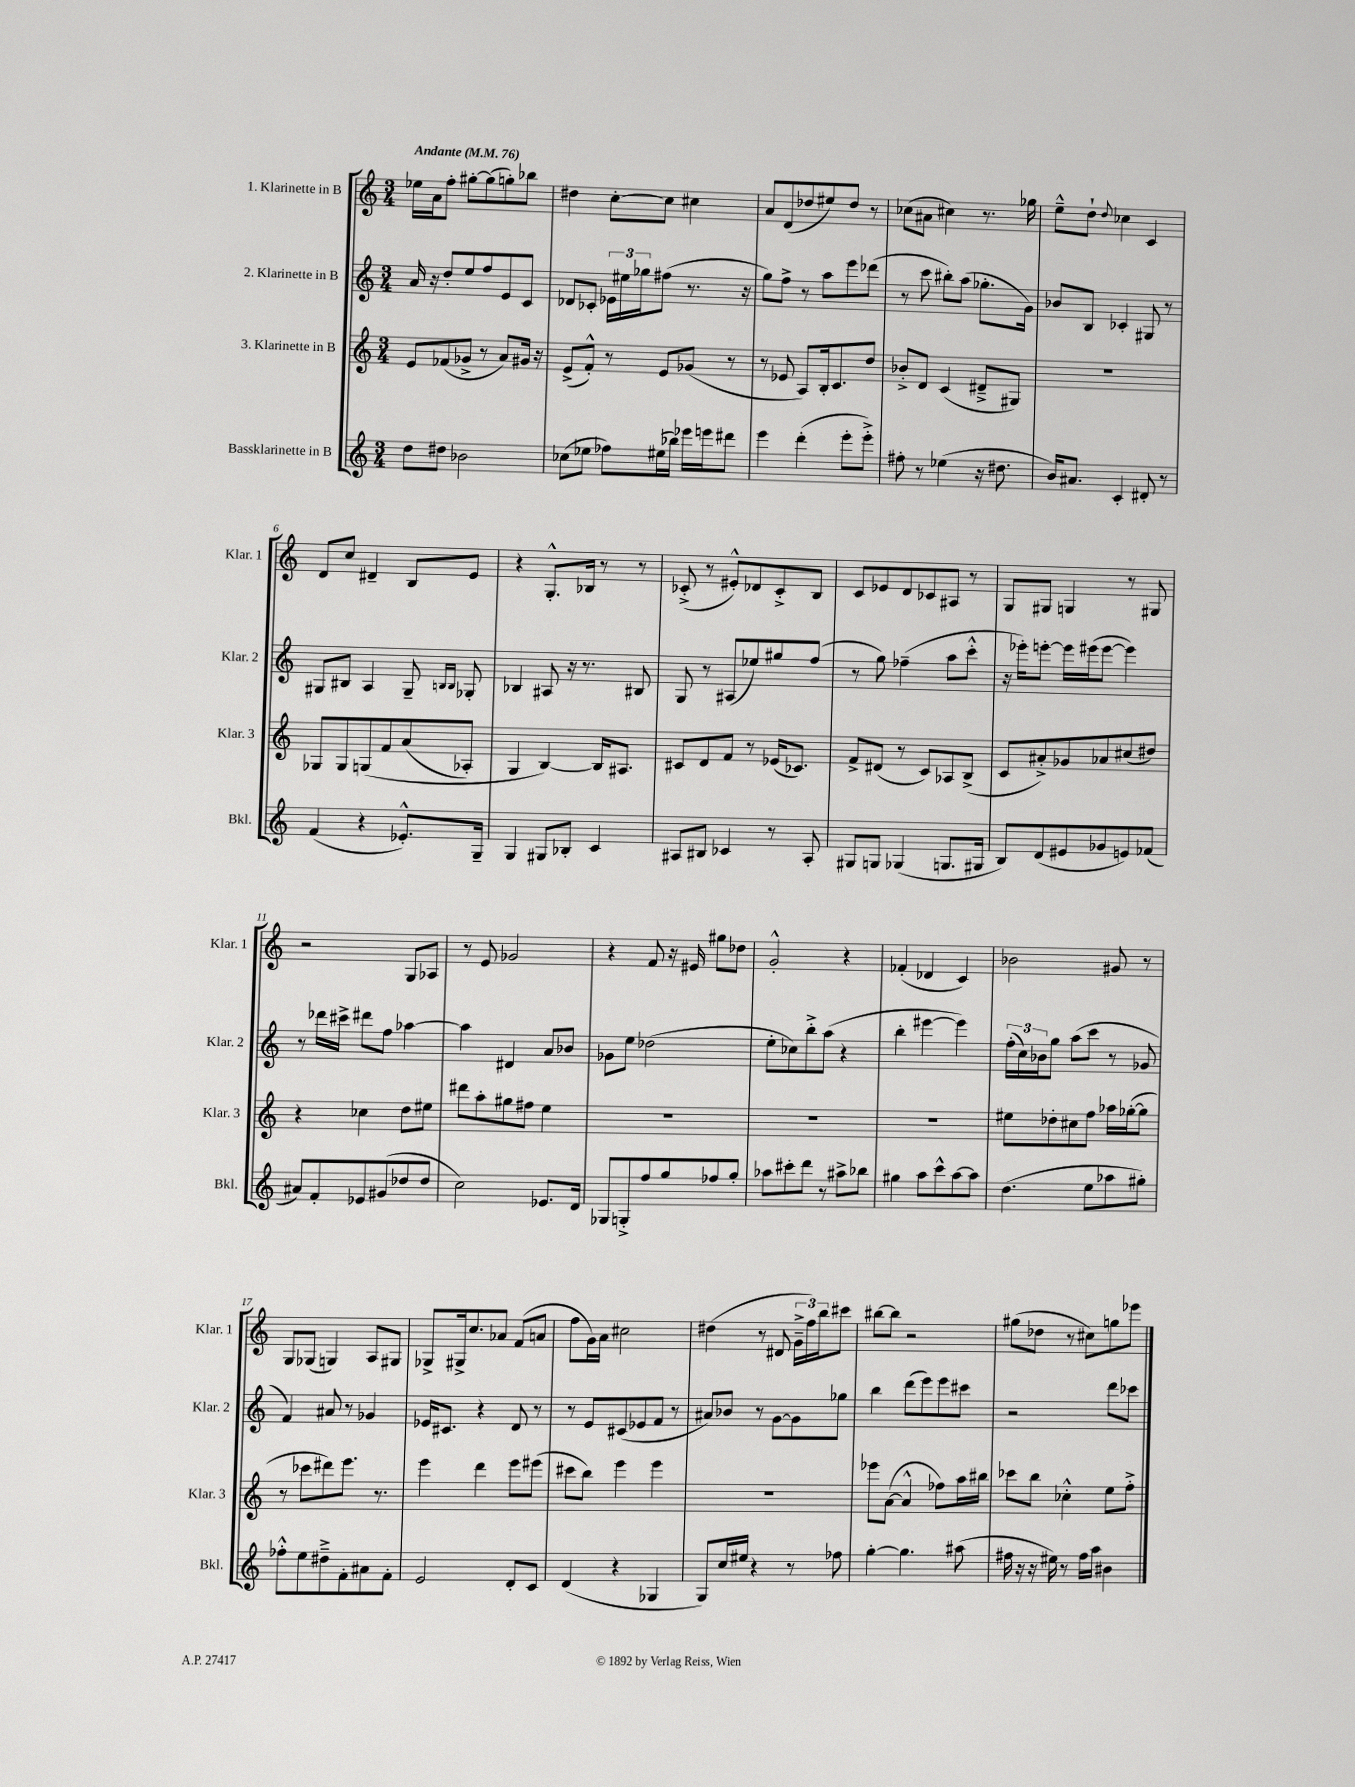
<<
\new StaffGroup <<
\new Staff = "s0" \with { instrumentName = "1. Klarinette in B" shortInstrumentName = "Klar. 1" } {
    \clef treble \key c \major \numericTimeSignature \time 3/4 \tempo "Andante" 4 = 76
    ees''16 a'16 f''8-. gis''8~-. gis''8( g''8-.) bes''8 |
    dis''4 c''8~-. c''8 cis''4 |
    a'8 d'8( des''8 eis''8) des''8 r8 |
    ces''8( ais'8 cis''4) r8. ges''16 |
    e''8---^ d''8-! \appoggiatura { d''8 } ces''4 c'4 |
    d'8 c''8 dis'4-- b8 e'8 |
    r4 g8.-.-^ bes16 r8 r8 |
    ces'8-.->( r8 eis'8-.-^) des'8 ces'8-.-> b8 |
    c'8 ees'8 d'8 ces'8 ais8 r8 |
    g8 gis8 g4 r8 gis8 |
    r2 g8 aes8 |
    r8 e'8 ges'2 |
    r4 f'8 r16 eis'16 gis''8 des''8 |
    g'2-.-^ r4 |
    fes'4-.( des'4 c'4) |
    bes'2 gis'8 r8 |
    g8 ges8( g4) a8 gis8 |
    ges8-> gis16-> c''8. aes'8 f'8( a'8 |
    f''8 g'16) a'16 cis''2 |
    dis''4( r8 dis'8 \tuplet 3/2 { g'16---> f''16) b''16 } cis'''8 |
    bis''8~ bis''8 r2 |
    gis''8( des''8 r8 cis''8) g''8 ees'''8 \bar "|." |
}
\new Staff = "s1" \with { instrumentName = "2. Klarinette in B" shortInstrumentName = "Klar. 2" } {
    \clef treble \key c \major \numericTimeSignature \time 3/4
    a'16 r16 d''8-. e''8 f''8 e'8 c'8 |
    des'8 ces'8-. \tuplet 3/2 { ees'16 eis''16 ges''16 } fis''8( r8. r16 |
    g''8) f''8-> r8 a''8 e'''8 des'''8( |
    r8 c'''8 bis''8-.) a''8( ges''8.-. g'16) |
    bes'8 b8 ces'4-. gis8 r8 |
    gis8 bis8 a4 gis8-- \grace { b16 b16 } ges8-. |
    bes4 ais8 r16 r8. bis8 |
    g8 r8 ais8( ees''8) gis''8 f''8( |
    r8 g''8) fes''4--( a''8 c'''8-.-^ |
    r16 ees'''16-.) e'''8~-. e'''16 eis'''16( eis'''8~ eis'''4) |
    r8 des'''16 cis'''16-> dis'''8 f''8 aes''4~ |
    aes''4 dis'4 a'8 bes'8 |
    ges'8 e''8 des''2( |
    e''8-. ces''8) b''8-.-> a''8( r4 |
    b''4-. eis'''4~ eis'''4) |
    \tuplet 3/2 { f''16-.( c''16) bes'16 } g''8 a''8( c'''8 r8 ges'8 |
    f'4) ais'8 r8 ges'4 |
    ees'16 cis'8. r4 d'8 r8 |
    r8 e'8 cis'8( ees'8 f'8 r8 |
    ais'8) bes'8 r8 g'8~ g'8 ges''8 |
    b''4 d'''8( e'''8) e'''8 cis'''8 |
    r2 d'''8 ces'''8 \bar "|." |
}
\new Staff = "s2" \with { instrumentName = "3. Klarinette in B" shortInstrumentName = "Klar. 3" } {
    \clef treble \key c \major \numericTimeSignature \time 3/4
    e'8 fes'8( ges'8-> r8 a'8) gis'16 r16 |
    e'8->( f'8-.-^) r8 e'8 ges'8( r8 |
    r8 ees'8 a8) b16-. c'8. d''8 |
    bes'8-.-> d'8 c'4( dis'8---> gis8) |
    R2. |
    ges8 ges8 g8\( f'8 a'8( aes8-.) |
    g4 b4~\) b16 ais8. |
    cis'8 d'8 f'8 r8 ees'16( ces'8.) |
    f'8-> dis'8( r8 c'8) aes8 b8->( |
    c'8 ais'8-.->) ges'8 aes'8 cis''8( dis''8) |
    r4 ces''4 d''8 eis''8 |
    dis'''8 a''8-. gis''8 fis''8 e''4 |
    R2. |
    R2. |
    R2. |
    eis''8 des''8-. cis''8 f''8 aes''16 ges''16~-.( ges''8 |
    r8 ces'''8 dis'''8) e'''8. r8. |
    e'''4 d'''4 e'''8 eis'''8( |
    cis'''8 b''8) e'''4 e'''4 |
    R2. |
    ees'''8 a'8~( a'4-^ fes''8) a''16 bis''16 |
    ces'''8 b''8 ces''4-.-^ e''8 f''8-.-> \bar "|." |
}
\new Staff = "s3" \with { instrumentName = "Bassklarinette in B" shortInstrumentName = "Bkl." } {
    \clef treble \key c \major \numericTimeSignature \time 3/4
    d''8 dis''8 bes'2 |
    ces''8( ees''8 fes''8) eis''16( bes''16) ees'''16 e'''16 dis'''8 |
    e'''4 d'''4-.( e'''8-. e'''8-.->) |
    fis''8-. r8 ees''4( r16 dis''8. |
    b'16) ais'8. c'4-. dis'8-. r8 |
    f'4( r4 ees'8.-.-^) g16-- |
    g4 gis8 bes8-. c'4 |
    ais8 bis8 ces'4 r8 ais8-. |
    gis8 g8 ges4( g8. gis16 |
    b8) d'8( eis'8 ges'8 e'8) fes'8( |
    ais'8) f'8-. ees'8 gis'8( des''8 des''8 |
    c''2) ees'8. d'16 |
    ges8 g8-.-> f''8 g''8 fes''8 g''8-. |
    aes''8 cis'''8-. d'''8 r8 ais''8-> bes''8 |
    gis''4 a''8 c'''8-^ a''8~ a''8 |
    d''4.( e''8 aes''8 gis''8-.) |
    fes''8-.-^ e''8 dis''8---> f'8-. ais'8 f'8-. |
    e'2 d'8-. c'8 |
    d'4( r4 ges4 |
    g8) c''16 eis''16 r4 r8 fes''8 |
    g''4~-. g''4. ais''8( |
    fis''16 r16 r16 eis''16) r8 fis''16 a''16 bis'4 \bar "|." |
}
>>
>>
